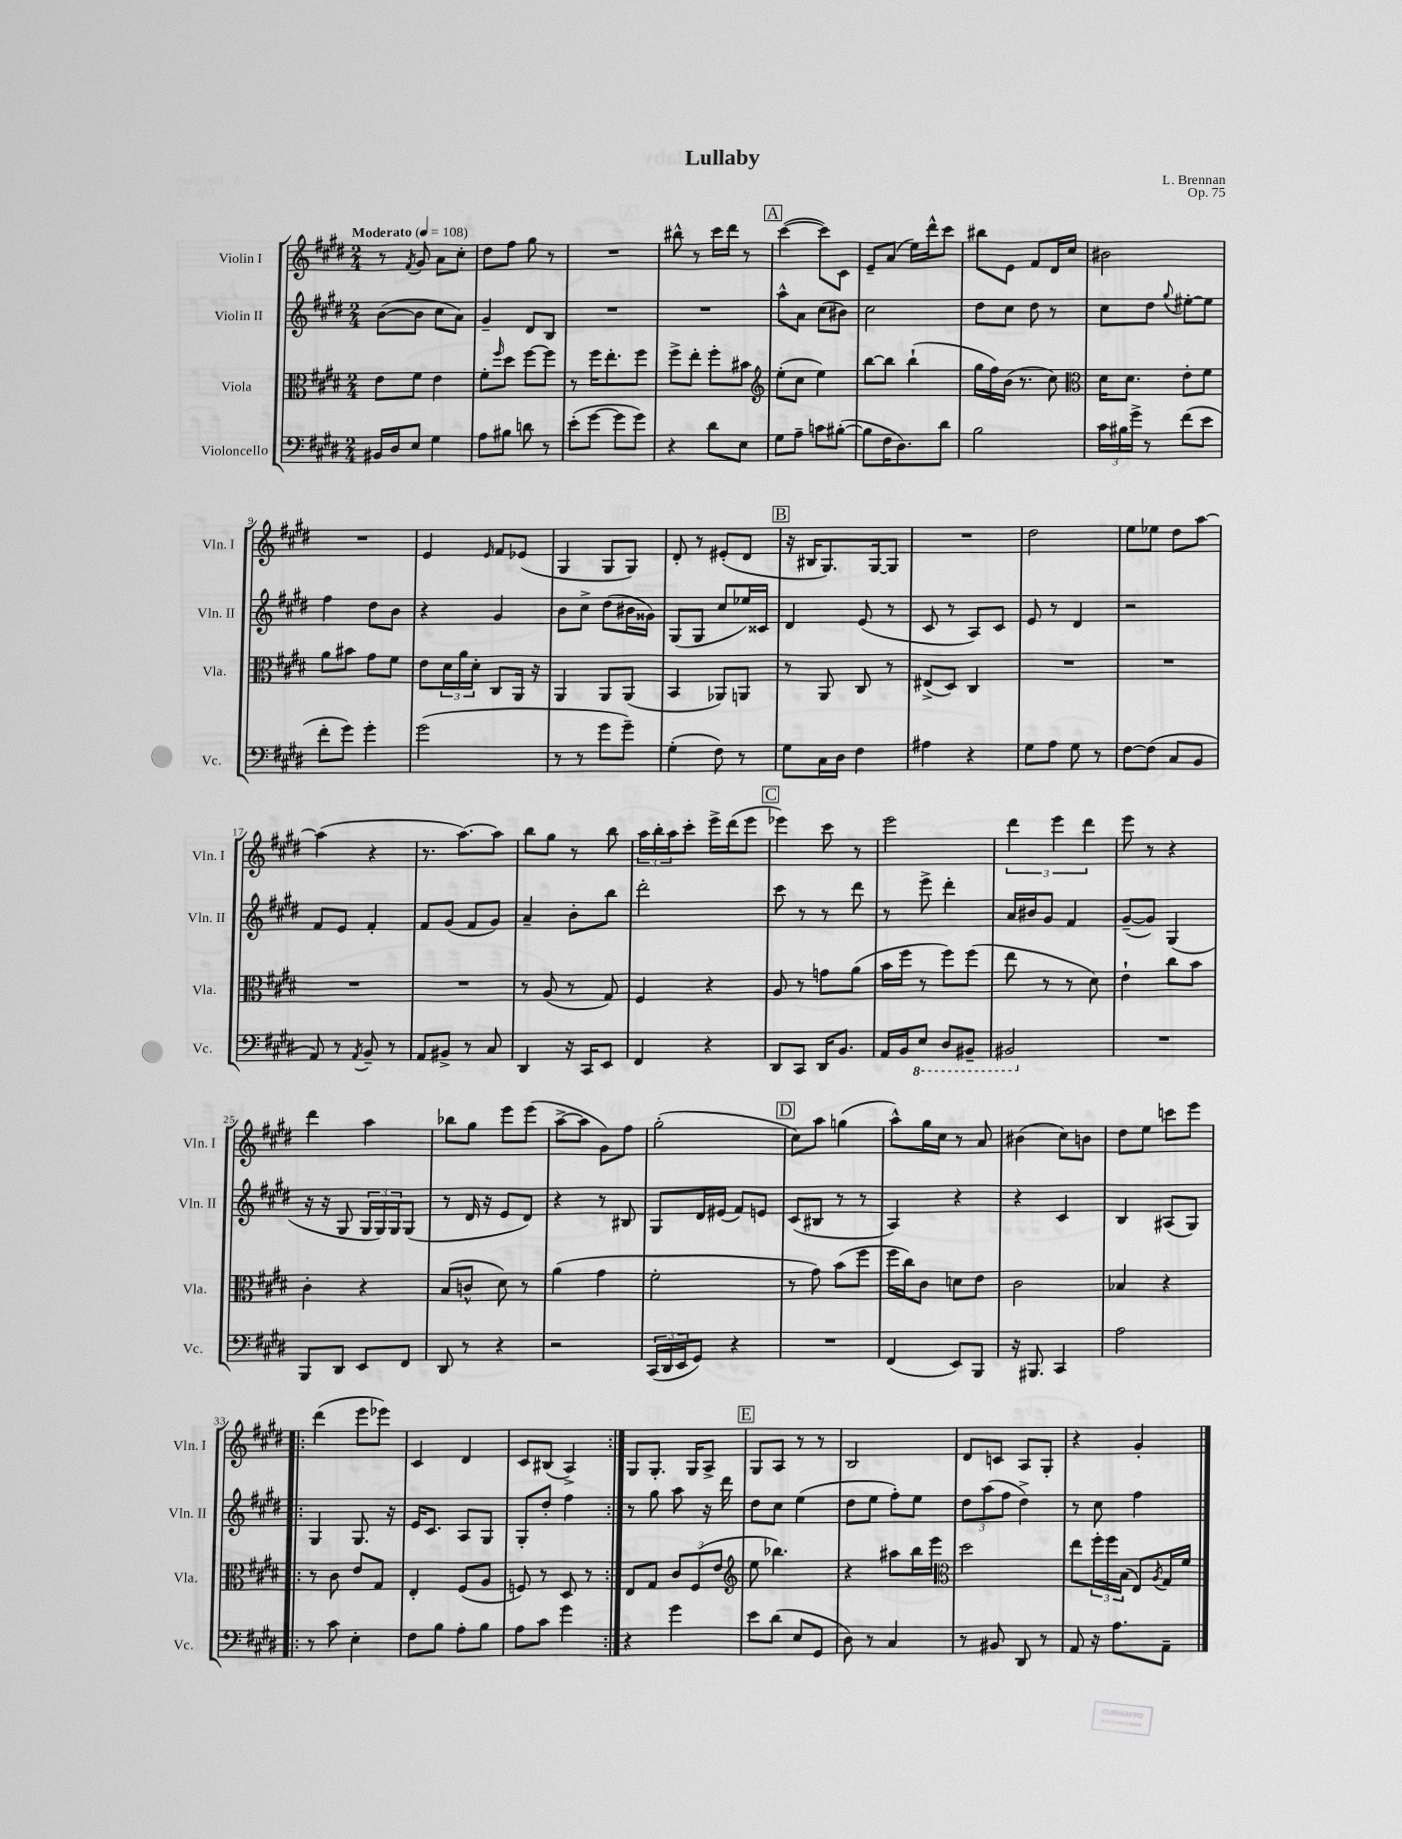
\header { title = "Lullaby" composer = "L. Brennan" opus = "Op. 75" }
<<
\new StaffGroup <<
\new Staff = "s0" \with { instrumentName = "Violin I" shortInstrumentName = "Vln. I" } {
    \clef treble \key e \major \numericTimeSignature \time 2/4 \tempo "Moderato" 4 = 108
    r8 \acciaccatura { fis'8 } gis'8 a'8 cis''8-. |
    dis''8 fis''8 gis''8 r8 |
    R2 |
    bis''8-^ r8 cis'''16 dis'''16 r8 |
    \mark \markup { \box "A" } cis'''4~( cis'''8) cis'8 |
    e'8-- a'8( e''16) dis'''16-^ cis'''8 |
    bis''8 e'8 fis'8 dis'16 cis''16 |
    bis'2 |
    R2 |
    e'4 \grace { e'16 } fis'8 ees'8( |
    gis4 gis8 gis8) |
    dis'8-. r8 eis'8-.( dis'8 |
    \mark \markup { \box "B" } r16 bis16 gis8.) gis16~ gis8 |
    R2 |
    dis''2 |
    e''8 ees''8 dis''8 a''8~ |
    a''4( r4 |
    r8. a''8.~) a''8 |
    b''8 gis''8 r8 b''8 |
    \tuplet 3/2 { a''16 b''16-. a''16 } cis'''8-. e'''16-> dis'''16( e'''8 |
    \mark \markup { \box "C" } ees'''4) cis'''8 r8 |
    e'''2 |
    \tuplet 3/2 { dis'''4 e'''4 dis'''4 } |
    e'''8 r8 r4 |
    dis'''4 a''4 |
    bes''8 gis''8 e'''8 e'''8( |
    a''8~-> a''8 gis'8) fis''8 |
    gis''2-.( |
    \mark \markup { \box "D" } cis''8) a''8 g''4( |
    a''8-^) gis''16 cis''16 r8 a'8 |
    bis'4( cis''8) b'8 |
    dis''8 e''8 c'''8 e'''8 |
    \repeat volta 2 { dis'''4( e'''8 ees'''8) |
    cis'4 dis'4 |
    cis'8 bis8( a4->) | }
    gis8 gis8.-. gis16 a8-> |
    \mark \markup { \box "E" } gis8 a8 r8 r8 |
    b2 |
    dis'8 c'8 a8 gis8-. |
    r4 gis'4-. \bar "|." |
}
\new Staff = "s1" \with { instrumentName = "Violin II" shortInstrumentName = "Vln. II" } {
    \clef treble \key e \major \numericTimeSignature \time 2/4
    b'8~( b'8 cis''8 a'8) |
    gis'4-- dis'8 b8 |
    R2 |
    R2 |
    \mark \markup { \box "A" } a''8-^ a'8 cis''8( bis'8) |
    cis''2 |
    dis''8 cis''8 dis''8 r8 |
    cis''8 dis''8 \appoggiatura { gis''8 } eis''8~-. eis''8 |
    fis''4 dis''8 b'8 |
    r4 gis'4 |
    b'8 cis''8-> dis''8( bis'16 gisis'16) |
    gis8( gis8 cis''8 ees''16) cisis'16 |
    \mark \markup { \box "B" } dis'4 e'8( r8 |
    cis'8 r8 a8) cis'8 |
    e'8 r8 dis'4 |
    r2 |
    fis'8 e'8 fis'4-. |
    fis'8 gis'8( fis'8 gis'8) |
    a'4-- b'8-. b''8 |
    dis'''2-. |
    \mark \markup { \box "C" } cis'''8 r8 r8 dis'''8 |
    r8 e'''8-> dis'''4-. |
    a'16 bis'16 gis'8 fis'4 |
    gis'8~--( gis'8) gis4( |
    r16 r16 gis8 \tuplet 3/2 { gis16 gis16) gis16 } gis8( |
    r8 dis'16 r16 e'8 dis'8) |
    r4 r8 bis8 |
    gis8 dis'16 eis'16( fis'8) e'8 |
    \mark \markup { \box "D" } cis'8( bis8 r8 r8 |
    a4) r4 |
    r4 cis'4 |
    b4 ais8( gis8) |
    \repeat volta 2 { gis4 gis8. r16 |
    e'16 cis'8. a8 gis8 |
    gis8-. dis''8-. fis''4 | }
    r8 gis''8 a''8 r16 dis'''16 |
    \mark \markup { \box "E" } dis''8 cis''8 e''4( |
    dis''8 e''8 fis''8-.) e''8 |
    \tuplet 3/2 { dis''8 a''8( fis''8 } dis''4->) |
    r8 cis''8 fis''4 \bar "|." |
}
\new Staff = "s2" \with { instrumentName = "Viola" shortInstrumentName = "Vla." } {
    \clef alto \key e \major \numericTimeSignature \time 2/4
    e'8 fis'8 e'4 |
    fis'8-. \grace { fis''16 } dis''8 fis''8~ fis''8 |
    r8 fis''16 e''8.-. fis''8 |
    fis''8-> e''8-. fis''8-. bis'8 |
    \mark \markup { \box "A" } \clef treble e''8-.( cis''8 e''4) |
    b''8~ b''8 b''4-!( |
    gis''16 fis''16) b'16( r8. cis''8) |
    \clef alto dis'16 dis'8. e'8-. fis'8 |
    a'8 bis'8 gis'8 fis'8 |
    e'8 \tuplet 3/2 { dis'16 a'16 dis'16-. } cis8 a,16 r16 |
    a,4 a,8 a,8( |
    b,4 aes,8) a,8 |
    \mark \markup { \box "B" } r8 a,8 cis8 r8 |
    eis8->( dis8) cis4 |
    R2 |
    R2 |
    R2 |
    R2 |
    r8 a8( r8 gis8) |
    fis4 r4 |
    \mark \markup { \box "C" } a8 r8 g'8 a'8( |
    b'16 fis''16 r8 fis''8) fis''8( |
    e''8 r8 r8 dis'8) |
    e'4-! cis''8 b'8 |
    cis'4-. r4 |
    b8( c'8-^ dis'8) r8 |
    a'4( gis'4 |
    fis'2-. |
    \mark \markup { \box "D" } r8 gis'8) b'8( fis''8 |
    fis''16 cis''16) cis'8 d'8 e'8 |
    cis'2 |
    bes4 r4 |
    \repeat volta 2 { r8 cis'8 e'8 gis8 |
    e4-. fis8( a8 |
    f8) r8 dis8 r8 | }
    e8 gis8 \tuplet 3/2 { cis'8 fis8( e'8 } |
    \mark \markup { \box "E" } \clef treble e''8 bes''4.) |
    r4 ais''8 b''16 e'''16 |
    \clef alto dis''2 |
    e''8 \tuplet 3/2 { fis''16-. fis''16 b16( } e8) \acciaccatura { a8 } gis16 fis'16 \bar "|." |
}
\new Staff = "s3" \with { instrumentName = "Violoncello" shortInstrumentName = "Vc." } {
    \clef bass \key e \major \numericTimeSignature \time 2/4
    bis,16 dis16 e8 gis4 |
    a8 bis8 d'8 r8 |
    e'8-.( gis'8~ gis'8 gis'8) |
    r4 dis'8 e8 |
    \mark \markup { \box "A" } gis8 a8-- c'8 bis8~-.( |
    bis8 fis16 dis8.) dis'8 |
    b2 |
    \tuplet 3/2 { cis'16 bis16 gis'16-> } r8 fis'8( e'8 |
    fis'8-. gis'8) gis'4-. |
    gis'2( |
    r8 r8 gis'8 gis'8--) |
    gis4-.( fis8) r8 |
    \mark \markup { \box "B" } gis8 cis16 dis16 fis4 |
    ais4 r4 |
    gis8 a8 gis8 r8 |
    fis8~ fis8( cis8 b,8 |
    a,8) r8 \acciaccatura { a,8 } b,8-- r8 |
    a,8 bis,8-> r8 cis8 |
    dis,4 r16 cis,16 e,8 |
    fis,4 r4 |
    \mark \markup { \box "C" } dis,8 cis,8 dis,16 b,8. |
    a,16 b,16 \ottava #-1 e,8 dis,8 bis,,8-- |
    bis,,2 \ottava #0 |
    R2 |
    b,,8 dis,8 e,8 fis,8 |
    dis,8 r8 r4 |
    r2 |
    \tuplet 3/2 { cis,16( dis,16 e,16 } gis,8) r4 |
    \mark \markup { \box "D" } R2 |
    fis,4( e,8) b,,8 |
    r16 bis,,8. cis,4 |
    a2 |
    \repeat volta 2 { r8 cis'8 e4-. |
    fis8 b8 a8-. b8 |
    a8 cis'8 gis'4 | }
    r4 gis'4 |
    \mark \markup { \box "E" } e'8 dis'8( e8 gis,8 |
    dis8) r8 cis4 |
    r8 bis,8 dis,8 r8 |
    a,8 r16 a8. a,8-- \bar "|." |
}
>>
>>
